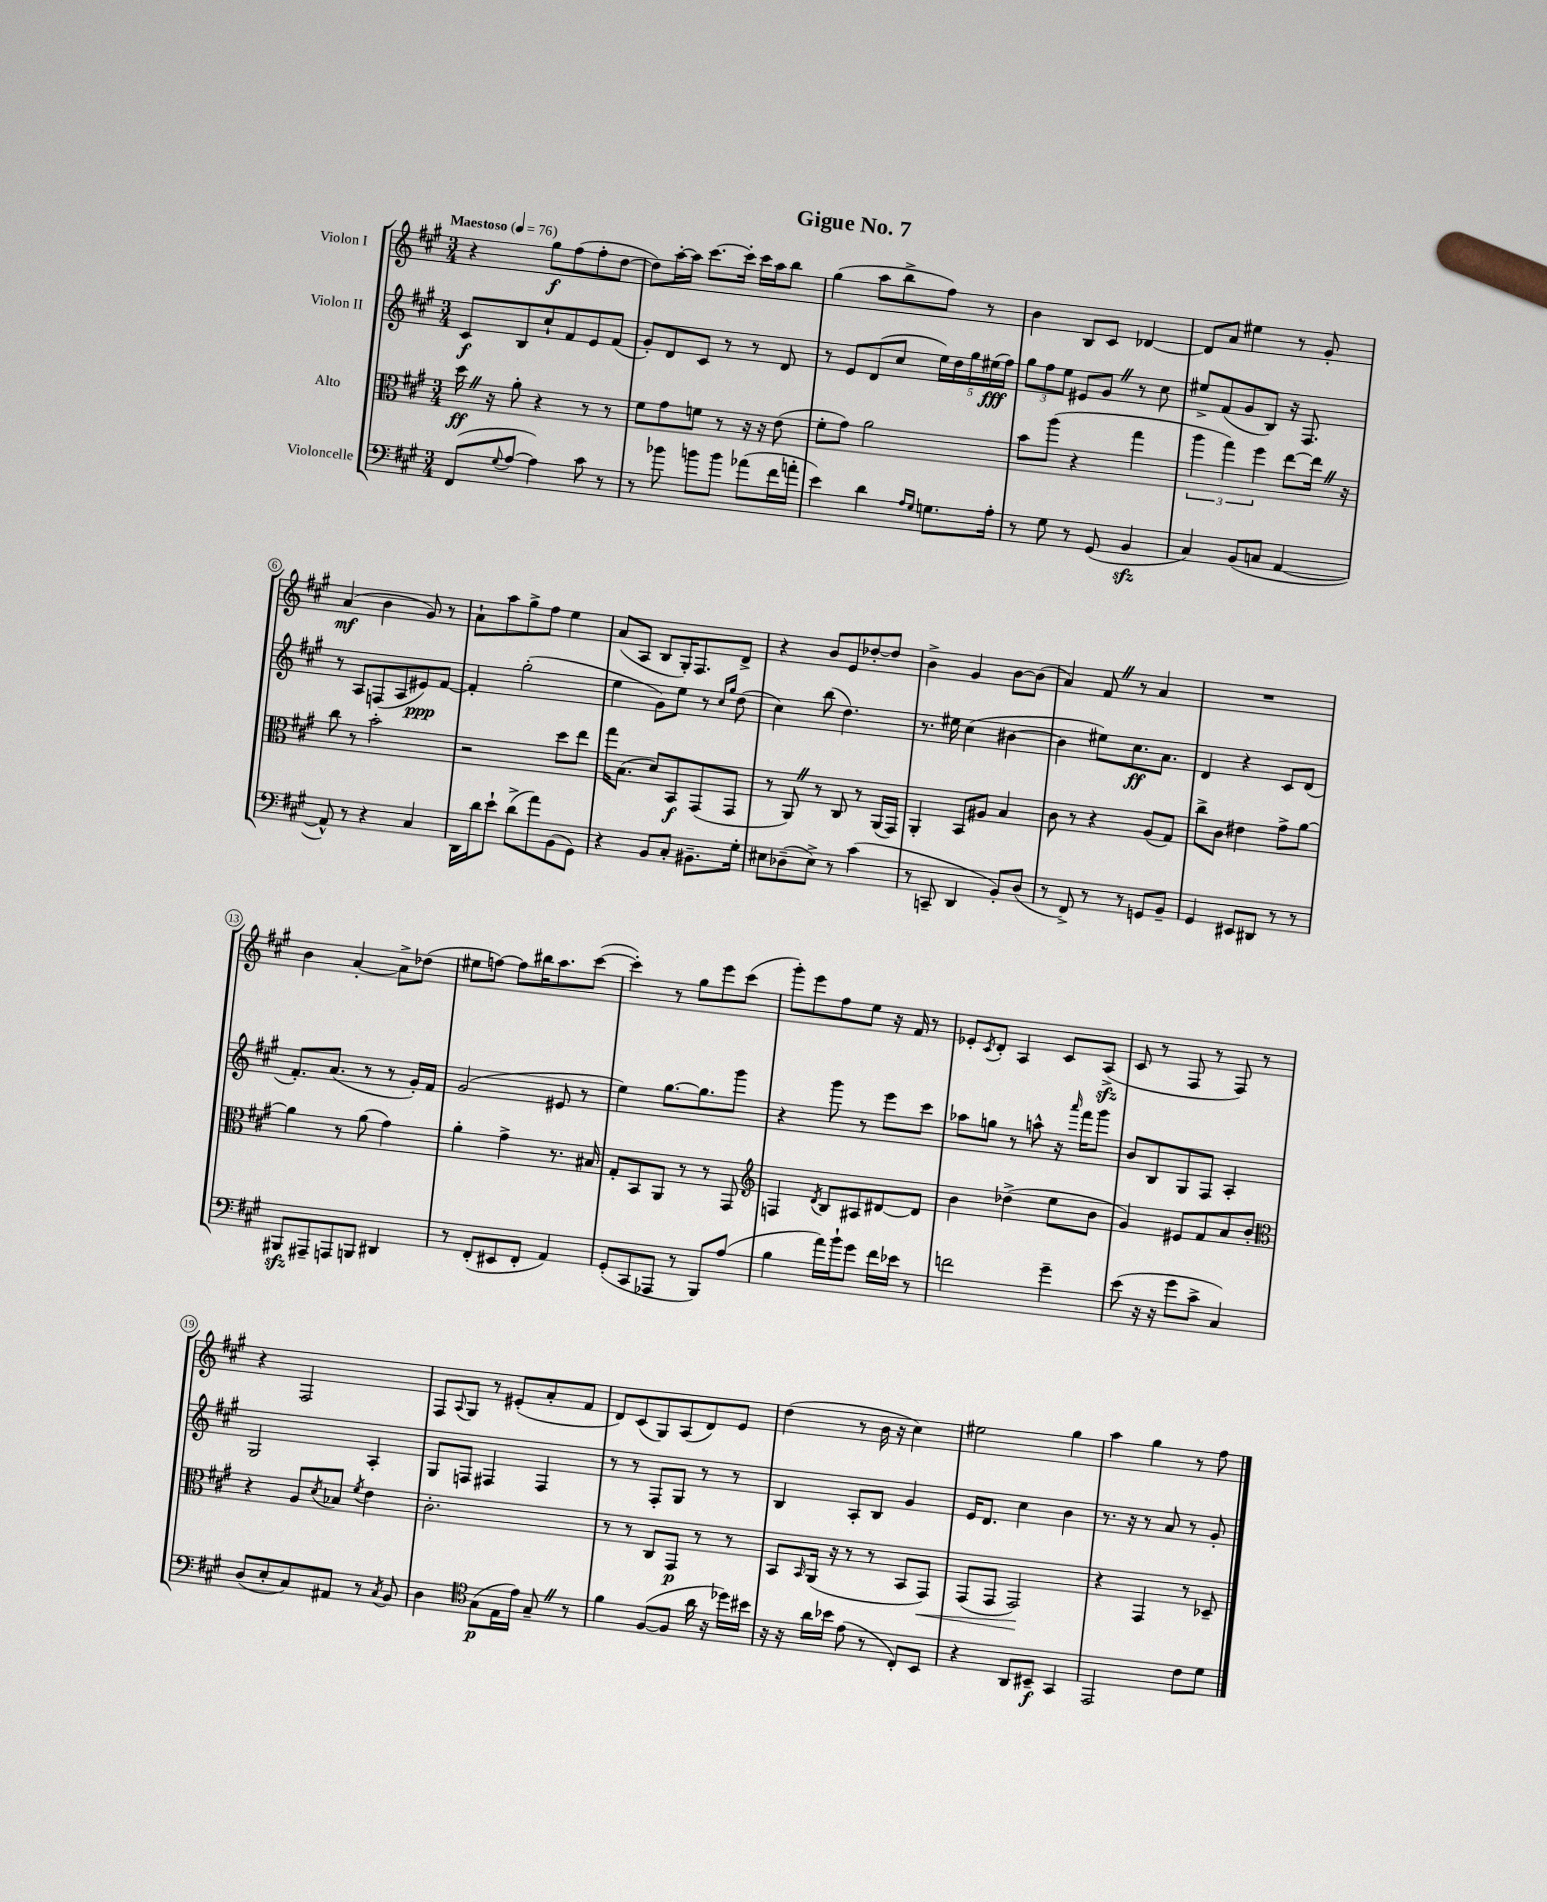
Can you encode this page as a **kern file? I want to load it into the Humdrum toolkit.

**kern	**kern	**kern	**kern
*staff4	*staff3	*staff2	*staff1
*clefF4	*clefC3	*clefG2	*clefG2
*k[f#c#g#]	*k[f#c#g#]	*k[f#c#g#]	*k[f#c#g#]
*M3/4	*M3/4	*M3/4	*M3/4
*MM76	*MM76	*MM76	*MM76
(8FF#	16dd	8c#	4r
.	16r	.	.
8qqG#	.	.	.
[8A	8a'	8B	.
4A])	4r	8cc#`	8gg#
.	.	8f#	(8ff#
8c#	8r	8e	8ff#'
8r	8r	(8f#	[8dd
=	=	=	=
8r	8f#	8g#')	8dd])
8b-	8g#	8d	[16aa'
.	.	.	16aa]
8b	8f	8c#	[8.ccc#
8b	8r	8r	.
.	.	.	16ccc#']
(8a-	16r	8r	16ccc#
.	16r	.	16aa
16f#	(8e	8d	8bb
16a'	.	.	.
=	=	=	=
4e)	8f#'	8r	(4gg#
.	8g#)	8e	.
4d	2a	(8d	8aa
.	.	8cc#	8bb^
16qqA	.	.	.
16qqG#	.	.	.
8.G	.	20ee)	8ff#)
.	.	20dd	.
.	.	20gg#	.
.	.	.	8r
.	.	(20ee#	.
16A'	.	.	.
.	.	20ff#)	.
=	=	=	=
8r	8b	12gg#	4b
.	.	12ff#	.
8G#	(8aa	.	.
.	.	12ee	.
8r	4r	8e#	8B
(8GG#	.	8g#	8c#
4BB	4gg#	8r	[4d-
.	.	8cc#	.
=	=	=	=
4C#)	6aa	8ee#^	8d-]
.	.	(8f#	8a
.	6gg#)	.	.
(8BB	.	8g#	4ee#
.	6ff#	.	.
8C	.	8B)	.
[4AA	[8ee	16r	8r
.	.	8.F#	.
.	16ee]	.	8g#'
.	16r	.	.
=	=	=	=
8AA^^])	8cc#	8r	(4a
8r	8r	8A	.
4r	2b'	(8F	4b
.	.	8A	.
4C#	.	8e#)	8g#)
.	.	[8f#	8r
=	=	=	=
16DD	2r	4f#']	8a`
16d	.	.	.
8e`	.	.	8aa
(8d^	.	(2gg#'	8gg#^
8a)	.	.	8ff#
(8BB	8dd	.	4ee
8GG#)	8ee	.	.
=	=	=	=
4r	16gg#	4ee	(8a
.	(8.B	.	.
.	.	.	8A
8BB	8d)	8g#)	8B
8C#'	8BB	8ee	16G#')
.	.	.	8.F#
8.BB#~	(8GG#	8r	.
.	.	16qqcc#	.
.	.	16qqgg#	.
.	8GG#	(8dd	8d^
16G#'	.	.	.
=	=	=	=
8E#	8r	4cc#)	4r
(8D-~	8AA)	.	.
8E#^)	8r	(8bb	8b
8r	8C#	4.dd)	8e
(4c#	8r	.	[8dd-'
.	(16AA	.	8dd-]
.	16GG#)	.	.
=	=	=	=
8r	4AA'	8.r	4b^
8CC~	.	.	.
.	.	16ee#	.
4DD	8BB	(4cc#	4g#
.	8A#	.	.
8BB')	4B	[4b#	[8b
(8D	.	.	(8b]
=	=	=	=
8r	8c#	4b#]	4a)
8FF#^)	8r	.	.
8r	4r	8ee#)	8f#
8r	.	8.cc#	8r
8GG	(8A	.	4a
.	.	8.a	.
8BB~	8G#)	.	.
=	=	=	=
4GG#	8cc#^	4d	2.r
.	8c#	.	.
8EE#	4e#	4r	.
8DD#	.	.	.
8r	8g#^	8c#	.
8r	[8a	(8d	.
=	=	=	=
8BBB#	4a]	8.f#')	4b
8AAA#~	.	.	.
.	.	(8.a	.
8AAA	8r	.	[4a'
8BBB	(8a	8r	.
4DD#	4g#)	8r	8a^]
.	.	16g#')	(8dd-
.	.	16f#	.
=	=	=	=
8r	4a'	(2g#	8ee#
(8FF#'	.	.	[8ff)
8EE#	4g#^	.	8ff]
8FF#'	.	.	16bb#
.	.	.	8.aa
4AA)	8.r	8e#	.
.	.	8r	([8ccc#
.	16B#	.	.
=	=	=	=
(8GG#'	8G#'	4ee)	4ccc#'])
8CC#	8BB	.	.
8AAA-	8AA	[8.gg#	8r
8r	8r	.	8gg#
.	.	8.gg#]	.
8BBB)	8r	.	8eee
(8A	8GG#	8ggg#	(8ccc#
=	=	=	=
*	*clefG2	*	*
4B	4F	4r	8ggg#')
.	.	.	8eee
.	8qd	.	.
16a)	8B	8ggg#	8ff#
16b`	.	.	.
8g#	8A#	8r	8ee
16f#	[8d#	8eee	16r
16e-	.	.	16f#
8r	8d#]	8ccc#	8r
=	=	=	=
2f	4b	8aa-	8e-'
.	.	.	8qc#
.	.	8gg	8d'
.	(4dd-^	8r	4A
.	.	8aa^^	.
4g#~	8ee	16r	8c#
.	.	16qqaaa	.
.	.	16fff#	.
.	8b	8ggg#	(8A^
=	=	=	=
(8e	4g#)	8b	8c#
16r	.	8B	8r
16r	.	.	.
8g#	8e#	8G#	8F#
8c#^	8f#	8F#	8r
4C#)	8a	4A'	8F#)
.	8b'	.	8r
=	=	=	=
*	*clefC3	*	*
(8D	4r	2G#	4r
8E'	.	.	.
8C#)	8A	.	2F#
.	8qd	.	.
8AA#	8B-	.	.
.	8qf#	.	.
8r	4e	4A'	.
8qC#	.	.	.
8BB	.	.	.
=	=	=	=
4D	2.c#'	8G#	8F#
.	.	.	8qqA
.	.	8F	8G#
*clefC4	*	*	*
(8G#	.	4F#	8r
16E	.	.	(8e#'
16e)	.	.	.
8G#~	.	4F#	8a'
8r	.	.	8f#
=	=	=	=
4f#	8r	8r	8d)
.	8r	8r	(8c#
([8F#	8C#	8F#'	8G#)
8F#]	8GG#	8G#	(8A
16a	8r	8r	8d)
16r	.	.	.
16dd-)	8r	8r	8e
16b#	.	.	.
=	=	=	=
16r	8BB	4B	(4dd
16r	.	.	.
.	16qqBB	.	.
16a	(16AA	.	.
16b-	16r	.	.
(8e	8r	8A'	8r
8r	8r	8B	16b
.	.	.	16r
8C#')	8BB	4g#	4cc#)
8BB	8GG#)	.	.
=	=	=	=
4r	(8GG#	16e	2ee#
.	.	8.d	.
.	8GG#	.	.
8AA	2GG#)	4cc#	.
8BB#~	.	.	.
4GG#	.	4b	4gg#
=	=	=	=
2EE	4r	8.r	4aa
.	.	16r	.
.	4GG#	8r	4gg#
.	.	8a	.
8c#	8r	8r	8r
8d	8D-~	8g#'	8ff#
==	==	==	==
*-	*-	*-	*-
